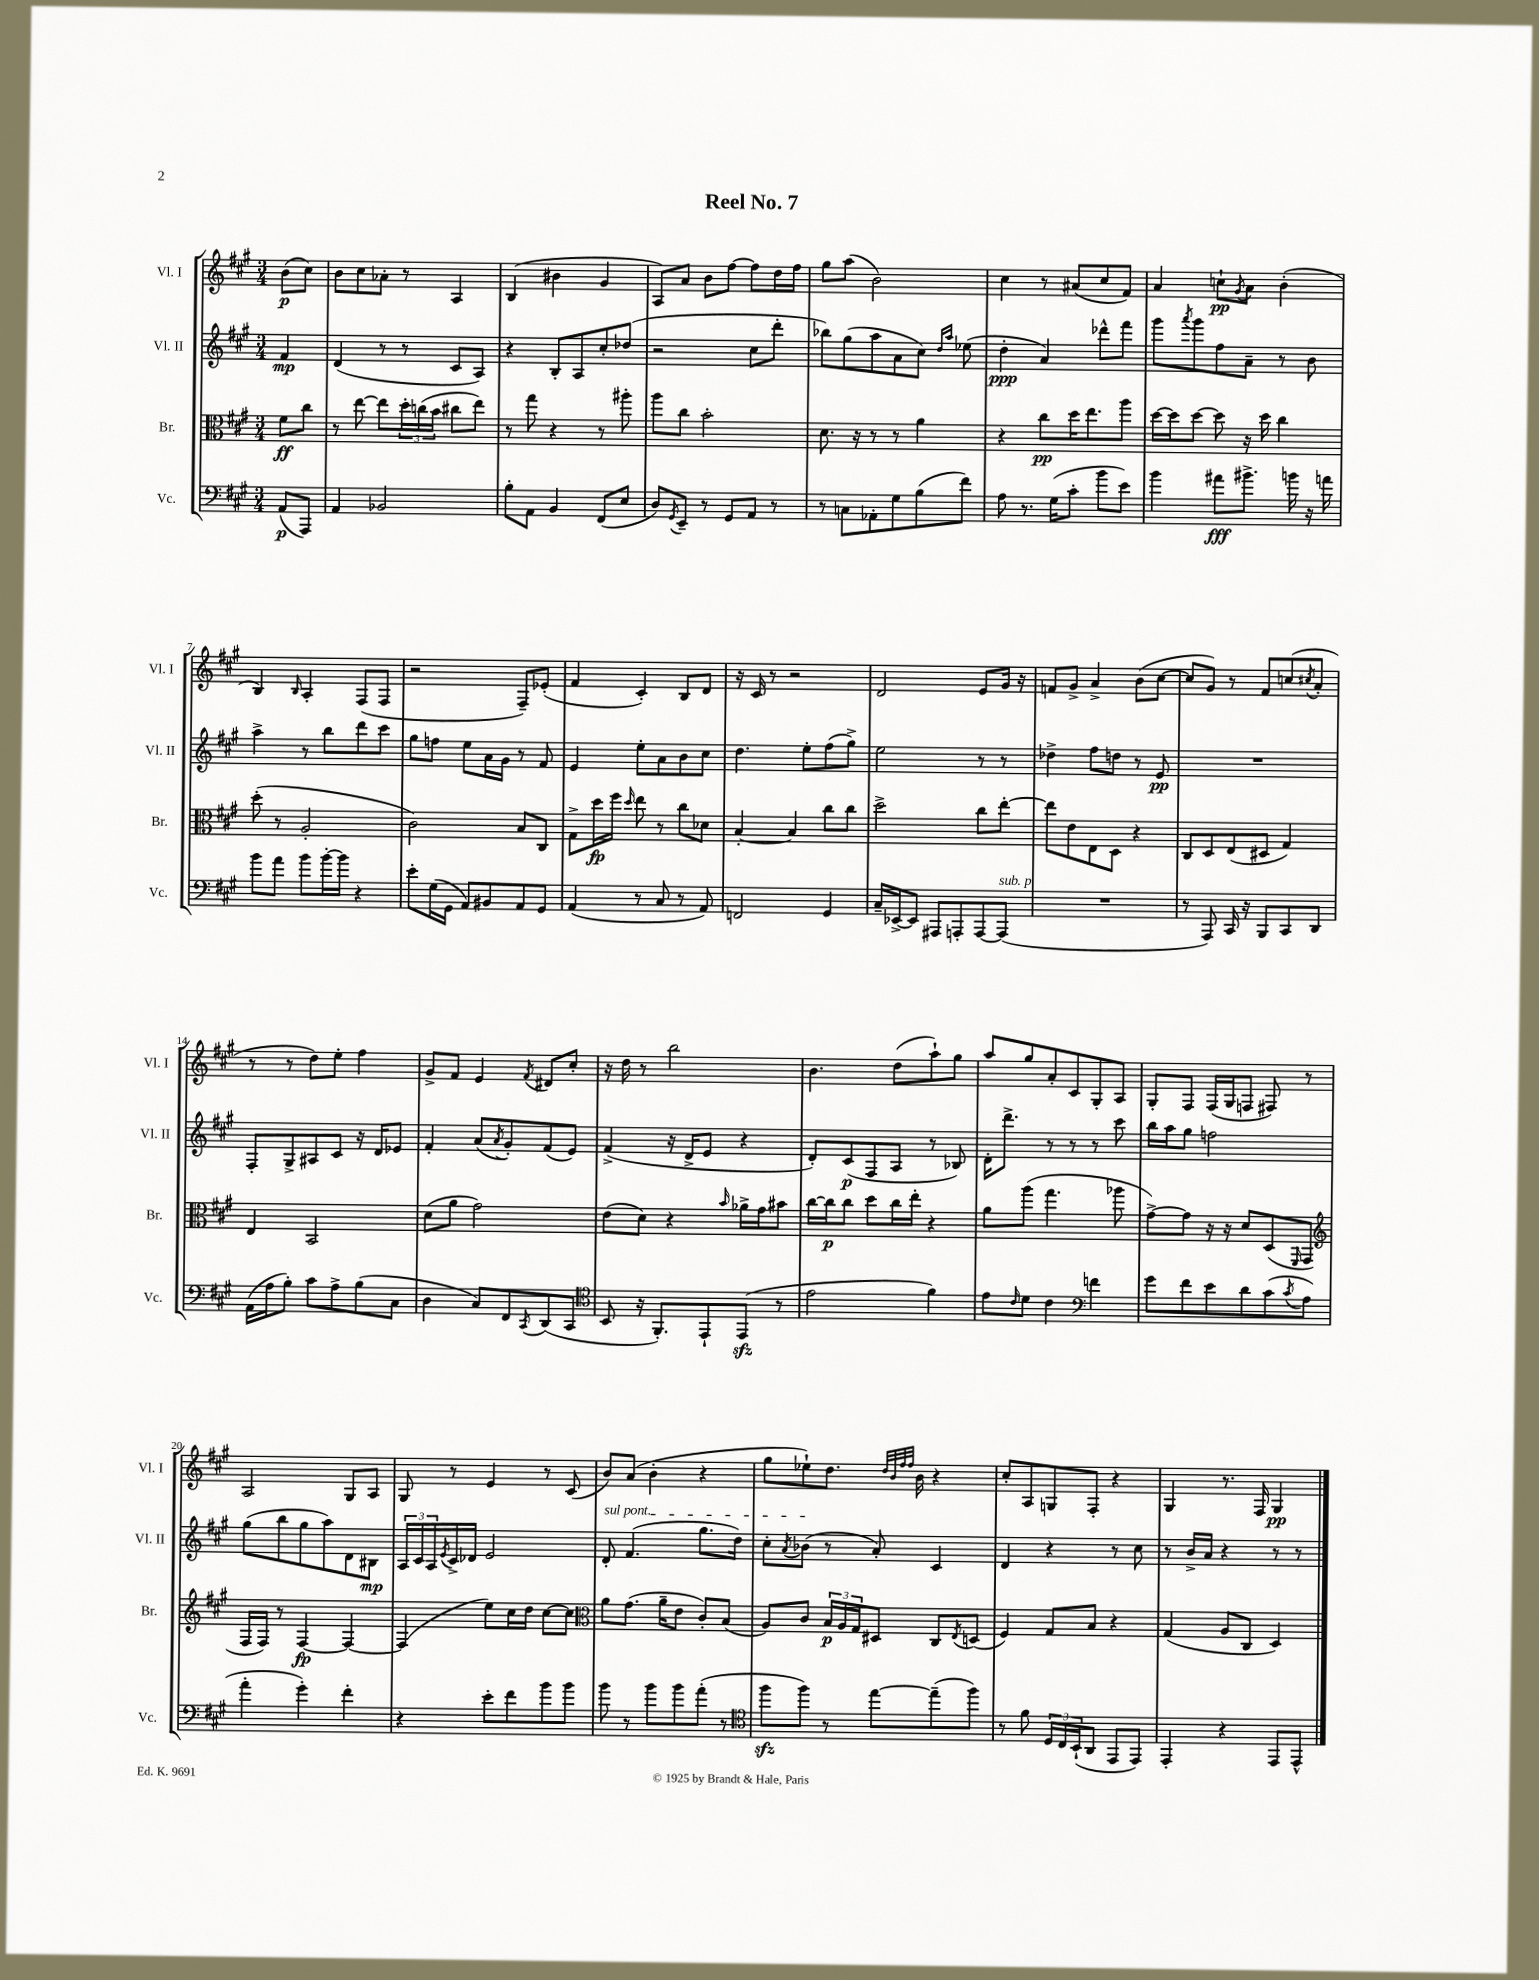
\header { title = "Reel No. 7" }
<<
\new StaffGroup <<
\new Staff = "s0" \with { instrumentName = "Vl. I" shortInstrumentName = "Vl. I" } {
    \clef treble \key a \major \numericTimeSignature \time 3/4 \partial 4
    b'8\p( cis''8) |
    b'8 cis''8 aes'8-. r8 a4 |
    b4( bis'4 gis'4 |
    a8) a'8 b'8 fis''8~ fis''8 d''16 fis''16 |
    gis''8 a''8( b'2) |
    cis''4 r8 ais'8( cis''8 fis'8) |
    a'4 c''8-!\pp \acciaccatura { gis'8 } a'8 b'4-.( |
    b4) \grace { b16 } a4-. fis8( fis8 |
    r2 fis8--) ees'8-.( |
    fis'4 cis'4-.) b8 d'8 |
    r16 cis'16 r8 r2 |
    d'2 e'8 gis'16 r16 |
    f'8 gis'8-> a'4-> b'8( cis''8~ |
    cis''8 gis'8) r8 fis'8 c''8( \acciaccatura { cis''8 } a'8-. |
    r8 r8 d''8) e''8-. fis''4 |
    gis'8-> fis'8 e'4 \acciaccatura { fis'8 } dis'8 cis''8-. |
    r16 d''16 r8 b''2 |
    b'4. d''8( a''8-!) gis''8 |
    a''8 gis''8 a'8-. cis'8 gis8-. a8 |
    gis8-. fis8 fis16( gis16 f8 fis8) r8 |
    a2 gis8 a8 |
    gis8 r8 e'4 r8 cis'8( |
    b'8) a'8( b'4-. r4 |
    gis''8 ees''8-!) d''8. \grace { d''32 b'32 fis''32 fis''32 } b'16 r4 |
    cis''8-. a8 g8 fis8-. r4 |
    gis4 r8. fis16 gis4\pp \bar "|." |
}
\new Staff = "s1" \with { instrumentName = "Vl. II" shortInstrumentName = "Vl. II" } {
    \clef treble \key a \major \numericTimeSignature \time 3/4 \partial 4
    fis'4\mp |
    d'4( r8 r8 cis'8 a8) |
    r4 b8-. a8 cis''8-. des''8( |
    r2 cis''8 d'''8-. |
    bes''8) gis''8( a''8 a'8 cis''8) \grace { d''16 a''16 } ees''8( |
    d''4-.\ppp a'4) des'''8-^ fis'''8 |
    gis'''8 \acciaccatura { a'''8 } gis'''8 fis''8 a'8-- r8 b'8 |
    a''4-> r8 b''8 d'''8 cis'''8 |
    gis''8 f''8 e''8 a'16 gis'16 r8 fis'8 |
    e'4 e''8-. a'8 b'8 cis''8 |
    d''4. e''8-. fis''8( gis''8->) |
    e''2 r8 r8 |
    des''4-> fis''8 d''8 r8 e'8\pp |
    R2. |
    fis8-. gis8-> ais8 cis'8 r16 d'16 ees'8 |
    fis'4-. a'8( \acciaccatura { a'8 } gis'8-.) fis'8( e'8) |
    fis'4->( r16 d'16-> e'8 r4 |
    d'8-.) cis'8\p( fis8 a8 r8 bes8) |
    d'16-. d'''8.-> r8 r8 r8 cis'''8 |
    b''16 a''16 gis''8 f''2 |
    gis''8( b''8 gis''8 a''8) d'8 bis8\mp |
    \tuplet 3/2 { a16 cis'16 a16 } \acciaccatura { e'8 } cis'16-> des'16 e'2 |
    \once \override TextSpanner.bound-details.left.text = \markup { \italic "sul pont." } d'8-.\startTextSpan fis'4.( gis''8. d''16) |
    cis''8-. \acciaccatura { a'8 } bes'8\stopTextSpan( r8 a'8-.) cis'4 |
    d'4 r4 r8 cis''8 |
    r8 b'16-> a'16 r4 r8 r8 \bar "|." |
}
\new Staff = "s2" \with { instrumentName = "Br." shortInstrumentName = "Br." } {
    \clef alto \key a \major \numericTimeSignature \time 3/4 \partial 4
    fis'8\ff cis''8 |
    r8 e''8~ e''8 \tuplet 3/2 { d''16-. c''16( b'16 } cis''8 e''8) |
    r8 gis''8 r4 r8 ais''8-. |
    a''8 cis''8 b'2-. |
    d'8. r16 r8 r8 a'4 |
    r4 cis''8\pp d''16 e''8. a''8 |
    d''16~ d''16 d''8~ d''8 r16 d''16 cis''4 |
    d''8-.( r8 a2-. |
    cis'2) b8 cis8 |
    gis8-> d''16\fp fis''16 \grace { d''16 } e''8 r8 cis''8 des'8 |
    b4~-. b4 cis''8 cis''8 |
    d''2-> cis''8 e''8~-. |
    e''8 e'8 e8 d8 r4 |
    cis8 d8 e8( dis8 gis4) |
    e4 b,2 |
    d'8( a'8 gis'2) |
    e'8( d'8) r4 \grace { b'16 } aes'16-> gis'16 bis'8 |
    cis''16~ cis''16\p cis''8 d''8 cis''16 e''16-. r4 |
    a'8 a''8( gis''4. aes''8 |
    gis'8~->) gis'8 r16 r16 d'8 d8( \grace { fis,16 } gis,8 |
    \clef treble fis16 fis16) r8 fis4~\fp fis4~ |
    fis4( e''8) cis''16 d''16 cis''8~ cis''8 |
    \clef alto a'8 gis'8.( a'16-- e'8 cis'8-.) b8( |
    a8) cis'8 \tuplet 3/2 { b16\p a16 gis16 } dis8 cis8 \acciaccatura { e8 } d8( |
    fis4) gis8 b8 r4 |
    gis4( a8 cis8 d4) \bar "|." |
}
\new Staff = "s3" \with { instrumentName = "Vc." shortInstrumentName = "Vc." } {
    \clef bass \key a \major \numericTimeSignature \time 3/4 \partial 4
    a,8\p( a,,8) |
    a,4 bes,2 |
    b8-. a,8 b,4 fis,8( e8 |
    d8) \acciaccatura { gis,8 } e,8-- r8 gis,8 a,8 r8 |
    r8 c8 aes,8-. gis8 b8( fis'8) |
    a8 r8. gis16( cis'8-. b'8 e'8) |
    b'4 ais'8\fff bis'8.-> b'16 r16 a'16 |
    b'8 a'8 b'8 b'16~-. b'16 r4 |
    e'8-. gis16( gis,16 a,8) bis,8 a,8 gis,8 |
    a,4( r8 cis8 r8 a,8) |
    f,2 gis,4 |
    cis16-- ees,16~-> ees,8 ais,,8 a,,8-. a,,8~ a,,8^\markup { \italic "sub. p" }( |
    R2. |
    r8 a,,8) cis,16 r16 b,,8 cis,8 d,8 |
    a,16( a16 b8-.) cis'8 a8-> b8( cis8 |
    d4 cis8) fis,8 \acciaccatura { cis,8 } d,8( cis,8 |
    \clef tenor b,8 r16 fis,8.-.) e,8-! e,8\sfz( r8 |
    e'2 fis'4) |
    e'8 \grace { cis'16 } d'8 cis'4 \clef bass f'4 |
    gis'8 fis'8 e'8 d'8 cis'8( \acciaccatura { cis'8 } a8 |
    a'4-. gis'4-.) fis'4-. |
    r4 e'8-. fis'8 b'8 b'8 |
    b'8 r8 b'8 b'8 a'8-.( r8 |
    \clef tenor fis''8\sfz fis''8) r8 e''8~ e''8--( fis''8) |
    r8 fis'8 \tuplet 3/2 { d16 cis16 b,16-!( } a,8 e,8 e,8) |
    e,4-. r4 e,8 e,8-^ \bar "|." |
}
>>
>>
